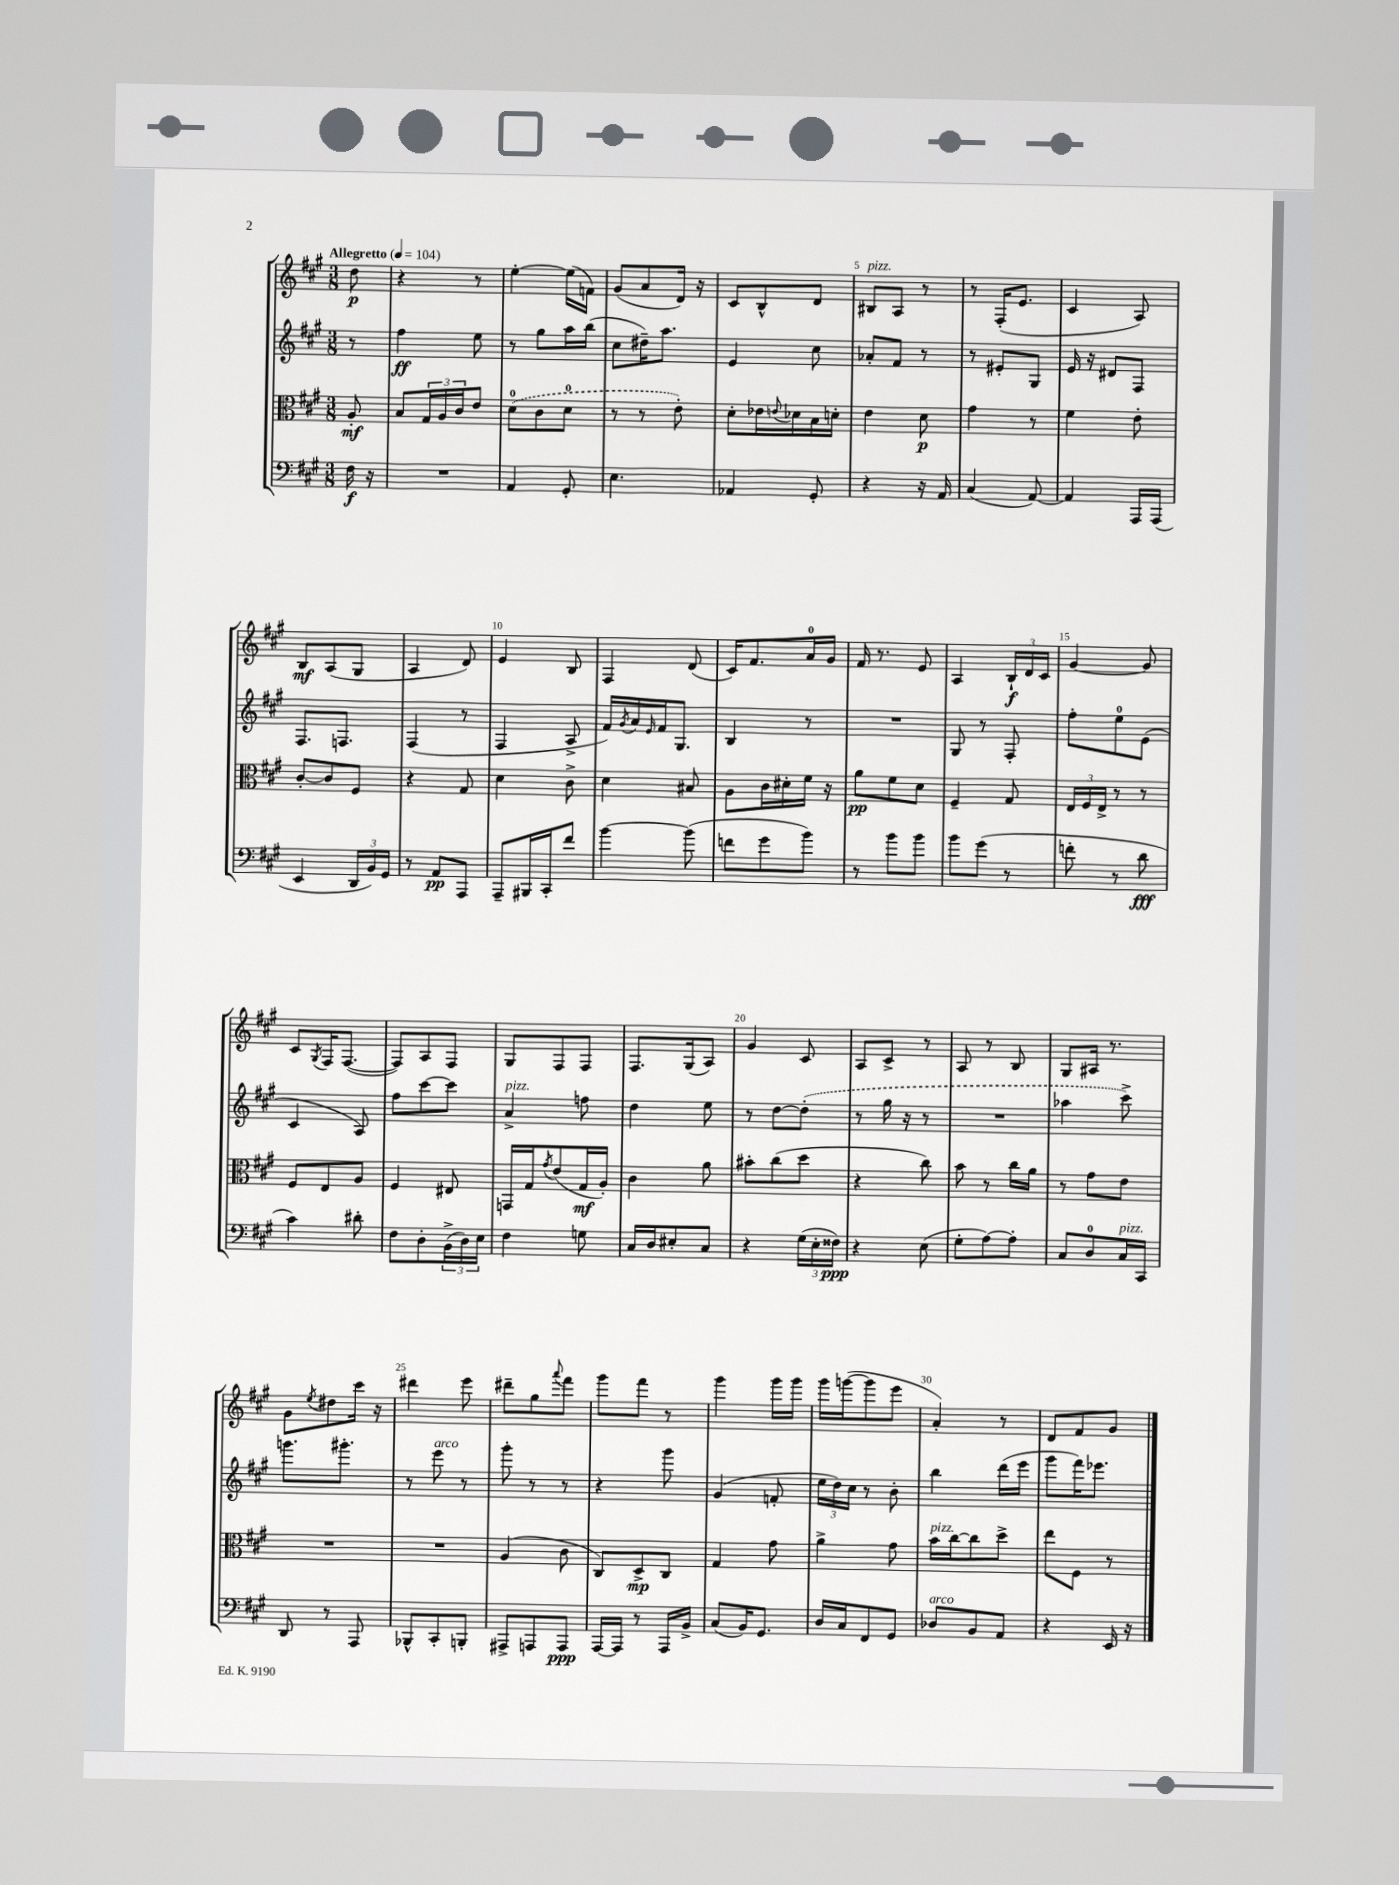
<<
\new StaffGroup <<
\new Staff = "s0" {
    \clef treble \key a \major \numericTimeSignature \time 3/8 \partial 8 \tempo "Allegretto" 4 = 104
    d''8\p |
    r4 r8 |
    e''4~-. e''16( f'16) |
    gis'8( a'8 d'16) r16 |
    cis'8 b8-^ d'8 |
    bis8^\markup { \italic "pizz." } a8 r8 |
    r8 fis16-.( e'8. |
    cis'4 a8) |
    b8\mf a8( gis8 |
    a4 d'8) |
    e'4 b8 |
    fis4 d'8( |
    cis'16) fis'8. a'16-0 gis'16 |
    fis'16 r8. e'8 |
    a4 \tuplet 3/2 { b16-!\f d'16 cis'16 } |
    gis'4~ gis'8 |
    cis'8 \acciaccatura { gis8 } fis16 fis8.~( |
    fis8) a8 fis8 |
    gis8 fis8 fis8 |
    fis8. gis16( a8) |
    gis'4 cis'8 |
    a8 cis'8-> r8 |
    a8 r8 b8 |
    gis8 ais16 r8. |
    gis'8 \acciaccatura { e''8 } dis''8 cis'''16 r16 |
    dis'''4 e'''8 |
    dis'''8-- gis''8 \appoggiatura { a'''8 } fis'''8 |
    gis'''8 fis'''8 r8 |
    gis'''4 gis'''16 gis'''16 |
    gis'''16 g'''16~( g'''8 e'''8 |
    a'4-.) r8 |
    d'8 fis'8 gis'8 \bar "|." |
}
\new Staff = "s1" {
    \clef treble \key a \major \numericTimeSignature \time 3/8 \partial 8
    r8 |
    fis''4\ff e''8 |
    r8 gis''8 a''16 b''16( |
    cis''8 dis''16--) a''8. |
    e'4 cis''8 |
    aes'8-. fis'8 r8 |
    r8 eis'8-. gis8 |
    e'16 r16 dis'8 fis8 |
    fis8. f8. |
    fis4( r8 |
    fis4 a8-> |
    fis'16) \acciaccatura { gis'8 } a'16 \grace { e'16 } fis'16 gis8. |
    b4 r8 |
    R4. |
    gis8 r8 fis8-. |
    fis''8-. e''8-0 e'8( |
    cis'4 a8) |
    fis''8 cis'''8~ cis'''8 |
    a'4->^\markup { \italic "pizz." } f''8 |
    d''4 e''8 |
    r8 d''8~ \once \slurDashed d''8-.( |
    r8 gis''16 r16 r8 |
    R4. |
    aes''4 cis'''8->) |
    g'''8. gis'''8.-. |
    r8 e'''8^\markup { \italic "arco" } r8 |
    gis'''8-. r8 r8 |
    r4 gis'''8 |
    gis'4( f'8-. |
    \tuplet 3/2 { e''16 d''16) cis''16 } r8 b'8-. |
    b''4 d'''16( e'''16 |
    gis'''8 fis'''16) ees'''8. \bar "|." |
}
\new Staff = "s2" {
    \clef alto \key a \major \numericTimeSignature \time 3/8 \partial 8
    a8-.\mf |
    b8 \tuplet 3/2 { gis16 a16 cis'16 } e'8 |
    \once \slurDashed d'8-0( cis'8 d'8-0 |
    r8 r8 e'8-.) |
    d'8-. ees'16 \appoggiatura { e'8 } des'16 b16 d'16-. |
    e'4 d'8\p |
    gis'4 r8 |
    fis'4 e'8-. |
    cis'8~-. cis'8 fis8 |
    r4 gis8 |
    d'4 cis'8-> |
    d'4 bis8 |
    a8 cis'16 dis'16-. fis'16 r16 |
    a'8\pp fis'8 d'8 |
    fis4-- gis8 |
    \tuplet 3/2 { e16 fis16 e16-> } r8 r8 |
    fis8 e8 a8 |
    fis4 eis8 |
    g,16 gis16 \acciaccatura { gis'8 } e'8( gis16\mf a16-.) |
    cis'4 a'8 |
    bis'8-. cis''8( d''8 |
    r4 cis''8) |
    b'8 r8 cis''16 a'16 |
    r8 gis'8 e'8 |
    R4. |
    R4. |
    a4( cis'8 |
    cis8) d8->\mp cis8 |
    gis4 gis'8 |
    a'4-> gis'8 |
    b'16^\markup { \italic "pizz." } cis''16~ cis''8 d''8-> |
    e''8 fis8 r8 \bar "|." |
}
\new Staff = "s3" {
    \clef bass \key a \major \numericTimeSignature \time 3/8 \partial 8
    fis16\f r16 |
    R4. |
    a,4 gis,8-. |
    e4. |
    aes,4 gis,8-. |
    r4 r16 a,16 |
    cis4( a,8~) |
    a,4 a,,16 a,,16( |
    e,4 \tuplet 3/2 { d,16 b,16) gis,16 } |
    r8 a,8\pp a,,8 |
    a,,8-- bis,,16 cis,16-. fis'8 |
    b'4~ b'8( |
    f'8 gis'8 b'8) |
    r8 b'8 b'8 |
    b'8 gis'8( r8 |
    f'8-. r8 d'8\fff |
    cis'4) dis'8-. |
    fis8 d8-. \tuplet 3/2 { b,16->( d16) e16 } |
    fis4 g8 |
    cis16 d16 eis8-. cis8 |
    r4 \tuplet 3/2 { gis16( e16-. fisis16\ppp) } |
    r4 e8( |
    gis8-. a8~) a8-. |
    cis8 d8-0 cis16^\markup { \italic "pizz." } cis,16 |
    d,8 r8 a,,8 |
    bes,,8-^ cis,8-. b,,8-. |
    ais,,8-> a,,8 a,,8\ppp |
    a,,16~ a,,16 r8 a,,16 b,16-> |
    cis8( b,16) gis,8. |
    d16 cis16 fis,8 gis,8 |
    des8^\markup { \italic "arco" } b,8 a,8 |
    r4 e,16 r16 \bar "|." |
}
>>
>>
\layout { \context { \Score \override BarNumber.break-visibility = ##(#f #t #t) barNumberVisibility = #(every-nth-bar-number-visible 5) } }
